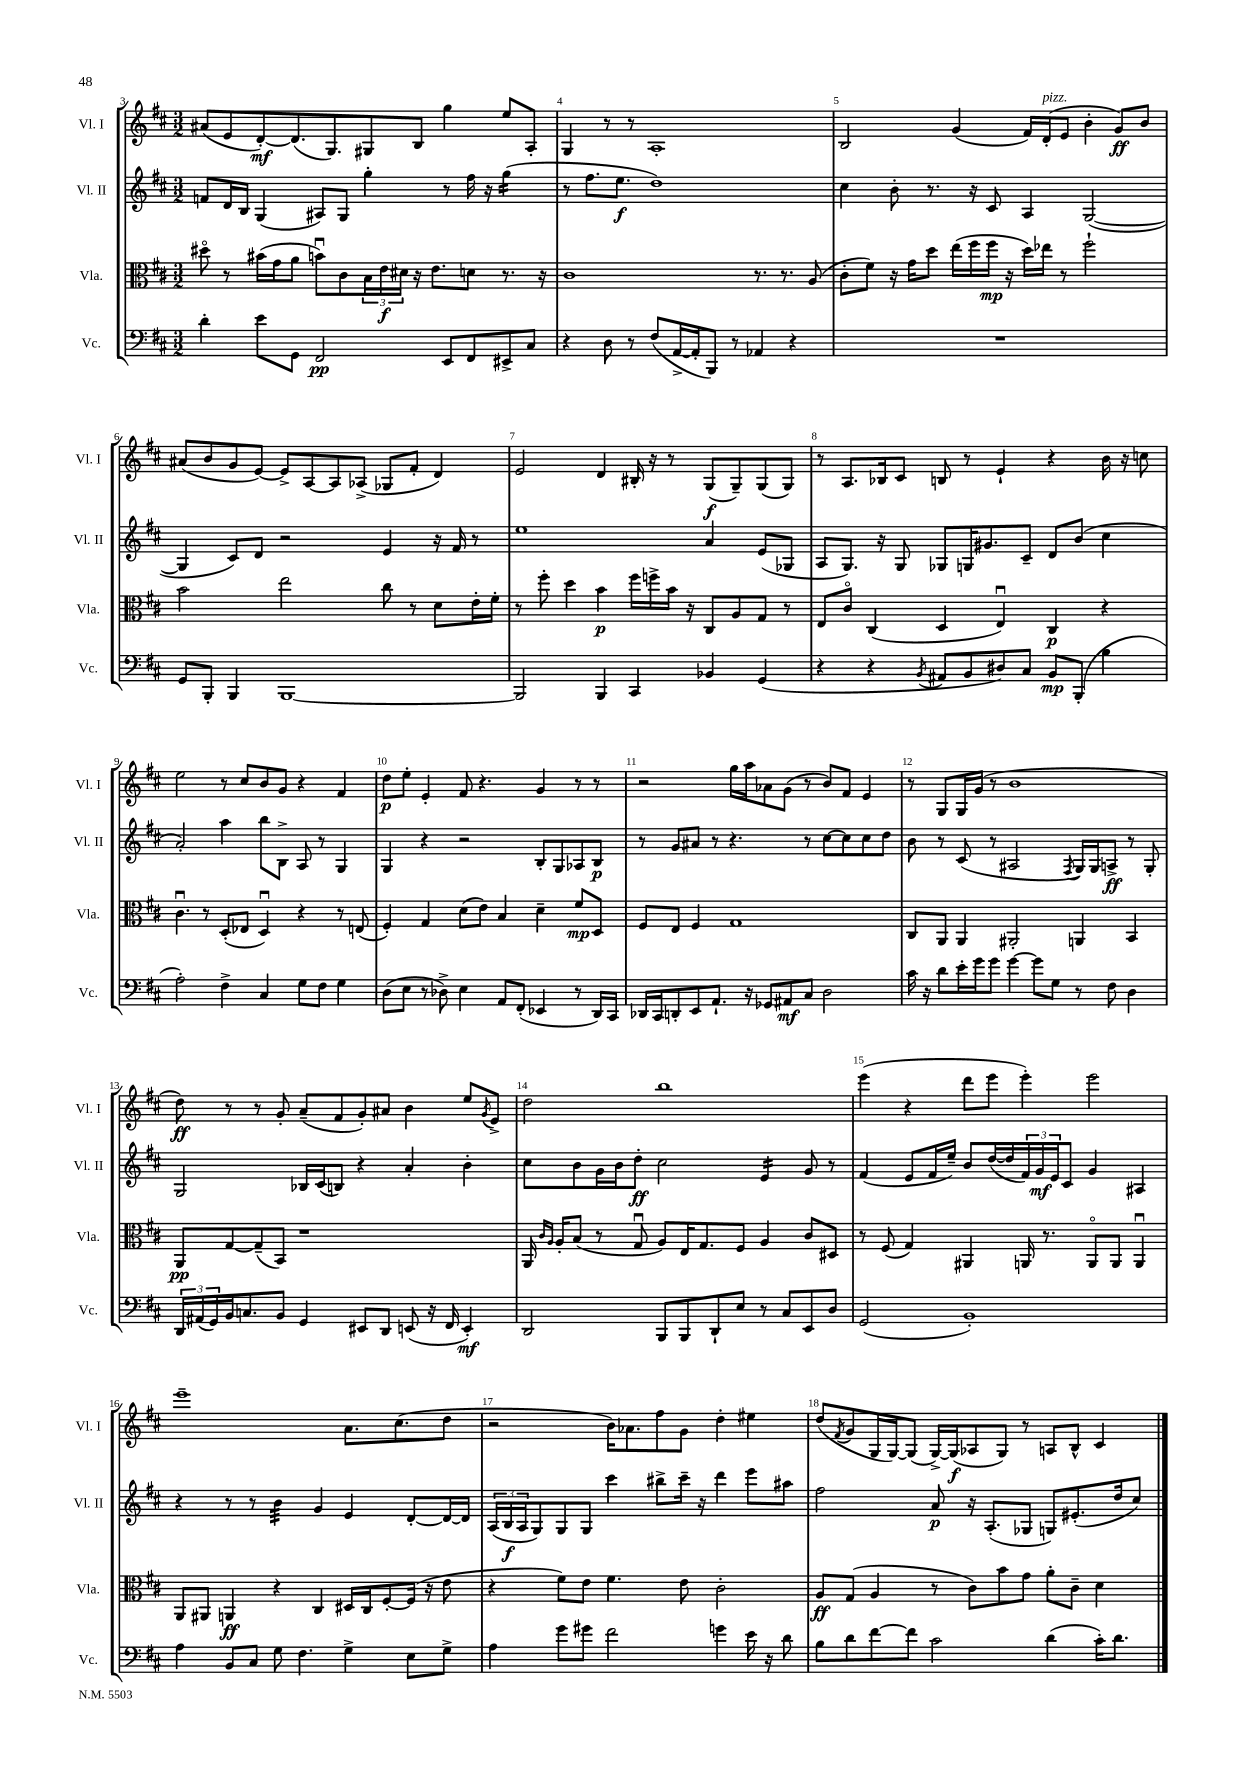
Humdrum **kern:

**kern	**kern	**kern	**kern
*staff4	*staff3	*staff2	*staff1
*clefF4	*clefC3	*clefG2	*clefG2
*k[f#c#]	*k[f#c#]	*k[f#c#]	*k[f#c#]
*M3/2	*M3/2	*M3/2	*M3/2
4d'\	8dd#o\	8f/L	(8a#/L
.	8r	16d/L	8e/
.	.	16B/JJ	.
8e\L	(16b#\LL	(4G/	[8d'/)
.	16g\J	.	.
8GG\J	8a\J	.	(8.d/]
2FF#/	8bu\L)	8A#/L)	.
.	.	.	8.G/)
.	8c#\	8G/J	.
.	24B\L	4gg'\	8G#/
.	24e\	.	.
.	24d#\JJ	.	.
.	16r	.	8B/J
.	8.e\L	.	.
8EE/L	.	8r	4gg\
8FF#/	8d\J	16ff#\	.
.	.	16r	.
8EE#^/	8.r	(4gg\	8ee/L
8C#/J	.	.	8A'/J
.	16r	.	.
=	=	=	=
4r	1c#	8r	4G/
.	.	8.ff#\L	.
8D\	.	.	8r
.	.	8.ee\J	.
8r	.	.	8r
(8F#/L	.	1dd)	1A'
[16AA^/L	.	.	.
16AA'/]J	.	.	.
8BBB/J)	.	.	.
8r	.	.	.
4AA-/	8.r	.	.
.	8.r	.	.
4r	.	.	.
.	(8A/	.	.
=	=	=	=
1.r	8c#'\L	4cc#\	2B/
.	8f#\J)	.	.
.	16r	8b'\	.
.	16g\LK	.	.
.	8dd\J	8.r	.
.	(16ee\LL	.	(4g/
.	16ff#\	16r	.
.	16ff#\JJ	8c#/	.
.	16r	.	.
.	16dd\LL)	4A/	16f#/LL)
.	16ee-\JJ	.	(16d'/J
.	8r	.	8e/J
.	2ff#`\	([2G/	4b'\
.	.	.	8g/L)
.	.	.	8b/J
=	=	=	=
8GG/L	2b\	4G/]	(8a#/L
8BBB'/J	.	.	8b/
4BBB/	.	8c#/L)	8g/
.	.	8d/J	[8e/J)
[1BBB	2ee\	2r	8e^/]L
.	.	.	[8A/
.	.	.	8A/]
.	.	.	(8A-^/J
.	8cc#\	4e/	8G-/L
.	8r	.	8f#'/J
.	8d\L	16r	4d/)
.	.	16f#/	.
.	16e'\L	8r	.
.	16f#'\JJ	.	.
=	=	=	=
2BBB/]	8r	1ee	2e/
.	8ff#'\	.	.
.	4dd\	.	.
4BBB/	4b\	.	4d/
4CC#/	16ff#\LL	.	16B#'/
.	16ff^\	.	16r
.	16b\JJ	.	8r
.	16r	.	.
4BB-/	8C#/L	4a/	(8G/L
.	8A/	.	8G~/)
(4GG/	8G/J	(8e/L	(8G/
.	8r	8G-/J	8G/J)
=	=	=	=
4r	8E/L	8A/L	8r
.	8c#o/J	8.G/J)	8.A/L
4r	(4C#/	.	.
.	.	16r	16B-/k
.	.	8G/	8c#/J
8qBB/	.	.	.
8AA#/L	4D/	8G-/L	8B/
8BB/	.	16G/K	8r
.	.	8.g#/	.
8D#/)	4Eu/)	.	4e`/
8C#/J	.	8c#~/J	.
8BB/L	4C#/	8d/L	4r
(8BBB'/J	.	(8b/J	.
4B\	4r	4cc#\	16b\
.	.	.	16r
.	.	.	8cc\
=	=	=	=
2A'\)	4.c#u\	2a'/)	2ee\
.	8r	.	.
4F#^\	(8D'/L	4aa\	8r
.	8E-/J	.	8cc#/L
4C#/	4Du/)	8bb\L	8b/
.	.	8B^\J	8g/J
8G\L	4r	8A/	4r
8F#\J	.	8r	.
4G\	8r	4G/	4f#/
.	(8E/	.	.
=	=	=	=
(8D\L	4F#'/)	4G/	8dd\L
8E\J	.	.	8ee'\J
8r	4G/	4r	4e'/
8D-^\)	.	.	.
4E\	(8d\L	2r	8f#/
.	8e\J)	.	4.r
8AA/L	4B/	.	.
(8FF#'/J	.	.	.
4EE-/	4d~\	8B'/L	4g/
.	.	8G/	.
8r	8f#/L	8A-/	8r
16DD/LL)	8D/J	8B/J	8r
16CC#/JJ	.	.	.
=	=	=	=
16DD-/LL	8F#/L	8r	2r
16CC#/J	.	.	.
8DD'/	8E/J	8g/L	.
8EE/	4F#/	8a#/J	.
8.AA`/J	.	8r	.
.	1G	4.r	16gg\LL
16r	.	.	16aa\J
8GG-/L	.	.	8a-\
8AA#/	.	.	(8g\J
8C#/J	.	8r	8r
2D\	.	[8cc#\L	8b/L)
.	.	8cc#\]	8f#/J
.	.	8cc#\	4e/
.	.	8dd\J	.
=	=	=	=
16c#\	8C#/L	8b\	8r
16r	.	.	.
8d\L	8AA/J	8r	8G/L
16e'\L	4AA/	(8c#/	16G/L
16g\J	.	.	(16g/JJ
8g\J	.	8r	8r
[4g\	2AA#'/	2A#/	1b
8g\]L	.	.	.
8G\J	.	.	.
.	.	8qF#/	.
8r	4AA/	16G/LL)	.
.	.	16G/J	.
8F#\	.	8A^/J	.
4D\	4BB/	8r	.
.	.	8G'/	.
=	=	=	=
24DD/LL	8AA/L	2G/	8dd\)
(24AA#/	.	.	.
24GG/)	.	.	.
16BB/J	[8G/	.	8r
8.C/	.	.	.
.	(8G~/]	.	8r
8BB/J	8BB/J)	.	8g'/
4GG/	1r	16B-/LL	(8a~/L
.	.	(16c#/J	.
.	.	8B/J)	8f#/
8EE#/L	.	4r	8g'/)
8DD/J	.	.	8a#/J
(8EE/	.	4a'/	4b\
16r	.	.	.
16FF#/	.	.	.
4EE'/)	.	4b'\	8ee/L
.	.	.	8qg/
.	.	.	8e^/J
=	=	=	=
2DD/	16AA/	8cc#\L	2dd\
.	16qqc#/LL	.	.
.	16qqA/JJ	.	.
.	16A'/LK	.	.
.	(8B/J	8b\	.
.	8r	16g\L	.
.	.	16b\J	.
.	8Gu/	8dd'\J	.
8BBB/L	8A/L)	2cc#\	1bb
8BBB/	16E/K	.	.
.	8.G/	.	.
8DD`/	.	.	.
8E/J	8F#/J	.	.
8r	4A/	4e/	.
8C#/L	.	.	.
8EE/	8c#/L	8g/	.
8D/J	8D#/J	8r	.
=	=	=	=
(2GG/	8r	(4f#/	(4eee\
.	(8F#/	.	.
.	4G/)	8e/L	4r
.	.	16f#/L	.
.	.	16ee~/JJ)	.
1BB')	4AA#/	8b/L	8ddd\L
.	.	([16dd/L	8eee\J
.	.	16dd/]	.
.	16AA/	24f#/)	4eee'\)
.	.	24g/	.
.	8.r	.	.
.	.	24e/J	.
.	.	8c#/J	.
.	8AAo/L	4g/	2eee\
.	8AA/J	.	.
.	4AAu/	4A#/	.
=	=	=	=
4A\	8AA/L	4r	1eee~
.	8AA#/J	.	.
8BB/L	4AA/	8r	.
8C#/J	.	8r	.
8G\	4r	4b\	.
4.F#\	.	.	.
.	4C#/	4g/	.
4G^\	16D#/LL	4e/	8.a\L
.	16C#/J	.	.
.	[8F#'/	.	.
.	.	.	(8.cc#\
8E\L	(16F#/]Jk	[8d'/L	.
.	16r	.	.
8G^\J	8e\	16d/_L	8dd\J
.	.	16d/]JJ	.
=	=	=	=
4A\	4r	(24A/LL	2r
.	.	24B/	.
.	.	24A/J	.
.	.	8G/)	.
8g\L	8f#\L)	8G/	.
8g#\J	8e\J	8G/J	.
2f#\	4.f#\	4ccc#\	16b\LK)
.	.	.	8.a-\
.	.	8bb#^\L	8ff#\
.	8e\	16ccc#~\Jk	8g\J
.	.	16r	.
4g\	2c#'\	4ddd\	4dd'\
16e\	.	8eee\L	4ee#\
16r	.	.	.
8d\	.	8aa#\J	.
=	=	=	=
8B\L	8A/L	2ff#\	(8dd/L
.	.	.	8qf#/
8d\	(8G/J	.	8g/
[8f#\	4A/	.	16G/L
.	.	.	[16G/J)
8f#\]J	.	.	(8G/]J
2c#\	8r	8a/	[16G^/LL)
.	.	.	(16G/]J
.	8c#\L)	16r	8A-/
.	.	(8.A'/L	.
.	8b\	.	8G/J)
.	8g\J	8G-/J	8r
(4d\	8a'\L	8G/L)	8A/L
.	8c#~\J	(8.e#'/	8B^^/J
16c#'\LK)	4d\	.	4c#/
8.d\J	.	16dd/k	.
.	.	8cc#/J)	.
==	==	==	==
*-	*-	*-	*-
